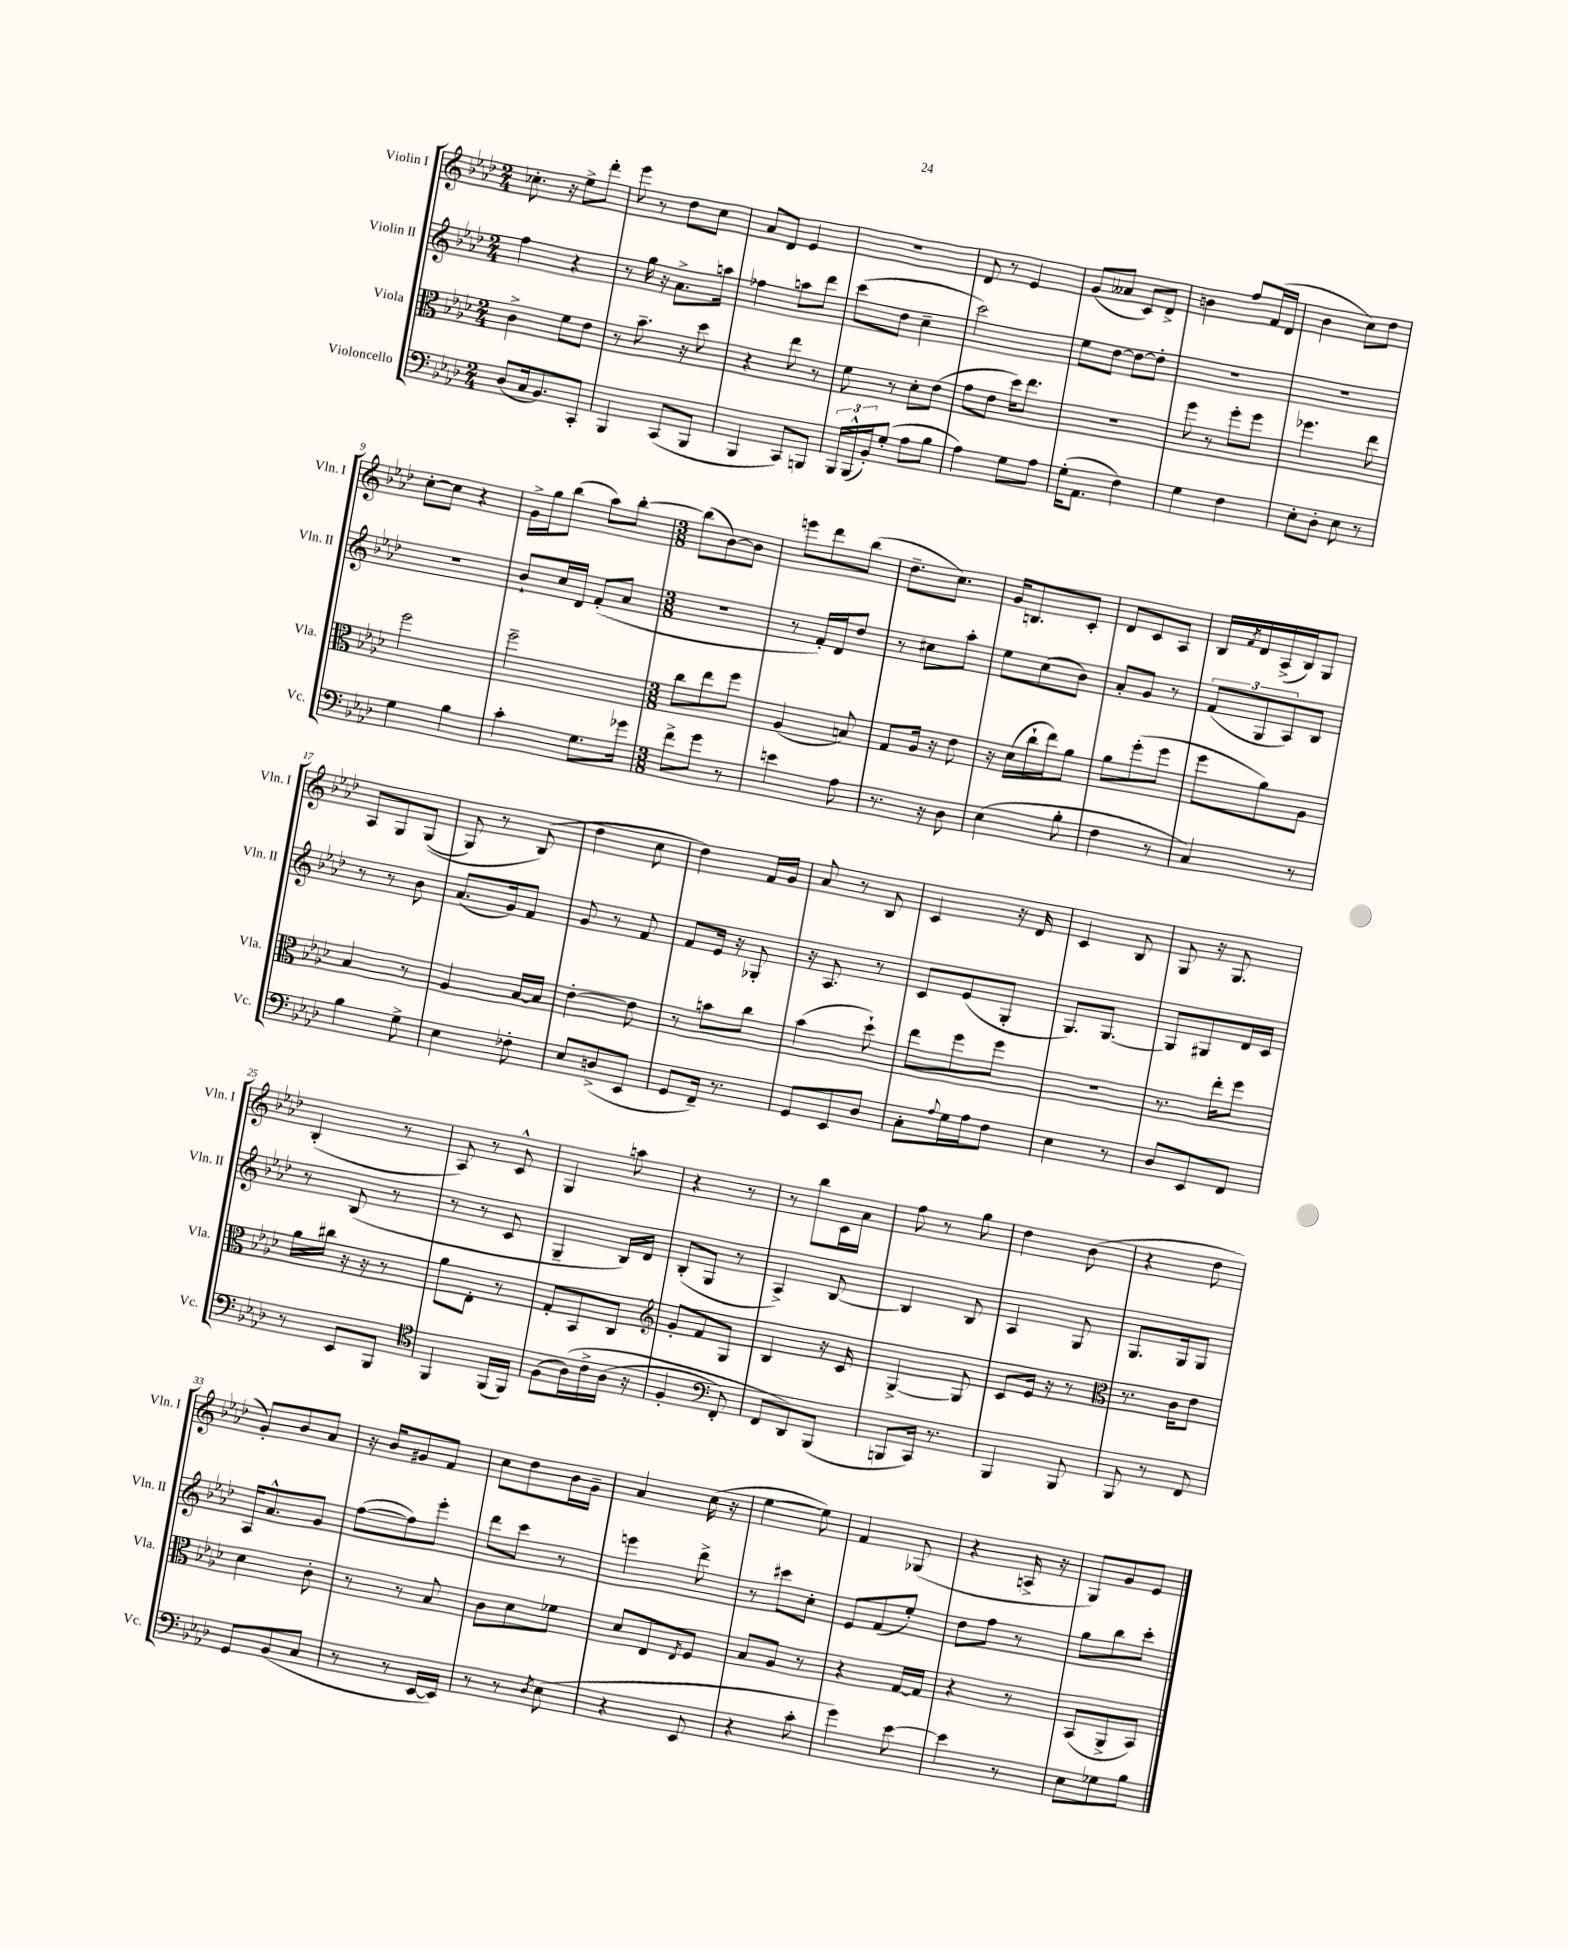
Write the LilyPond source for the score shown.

<<
\new StaffGroup <<
\new Staff = "s0" \with { instrumentName = "Violin I" shortInstrumentName = "Vln. I" } {
    \clef treble \key aes \major \numericTimeSignature \time 2/4
    ces''8.-. r16 ees''8-> des'''8-. |
    ees'''8 r8 des''8 c''8 |
    aes'8 des'8 ees'4 |
    r2 |
    des'8 r8 ees'4 |
    g'8( aeses'8 c'8) des'8-> |
    b'4 f''8 f'16( des'16 |
    bes'4 c''8) des''8 |
    c''8~-. c''8 r4 |
    g'16-> g''16 bes''8( aes''8) bes''8~-. |
    \numericTimeSignature \time 3/8 bes''8( bes'8~) bes'8 |
    e'''8 des'''8 bes''8( |
    des''8.-- c''8.) |
    g'16 b8. c'8-. |
    des'8 c'8 aes8 |
    bes16 \acciaccatura { f'8 } des'16 aes16->( bes16) g8 |
    aes8 g8 g8(\( |
    g8) r8 bes8(\) |
    des''4 c''8 |
    des''4) f'16 g'16 |
    aes'8 r8 bes8 |
    c'4 r16 des'16 |
    c'4 bes8 |
    g8 r16 g8. |
    bes4-.( r8 |
    aes8) r8 c'8-^ |
    g4 a''8 |
    r4 r8 |
    r8 bes''8 c'16 aes'16 |
    f''8 r8 g''8 |
    des''4 bes'8( |
    r4 des''8 |
    g'8-.) bes'8 aes'8 |
    r16 bes'16 gis'8 f'8 |
    c''8 des''8 bes'16 g'16-- |
    aes'4 c''16( r16 |
    ees''4~ ees''8) |
    f'4 ges8( |
    r4 a16-> r16 |
    g8) g'8 ees'8 \bar "|." |
}
\new Staff = "s1" \with { instrumentName = "Violin II" shortInstrumentName = "Vln. II" } {
    \clef treble \key aes \major \numericTimeSignature \time 2/4
    f''4 r4 |
    r8 g''16 r16 aes'8.-> a''16 |
    fes''4 a''8 des'''8 |
    c'''8( des''8 c''4-- |
    c'''2) |
    ees''8 des''8~ des''8~ des''8-. |
    R2 |
    R2 |
    R2 |
    bes'8-! c''16 des'16 f'8-.( aes'8 |
    \numericTimeSignature \time 3/8 R4. |
    r8 f'16-.) des'16 des''8 |
    r8 cis''8 aes''8-. |
    ees''8 c''8( bes'8) |
    aes'8-. g'8 r8 |
    \tuplet 3/2 { f'8( g8 aes8) } bes8 |
    r8 r8 bes'8 |
    aes'8.( g'16) f'8 |
    g'8 r8 f'8 |
    f'8 ees'16 r16 ges8-. |
    r16 aes8. r8 |
    c'8 ees'8( g8-. |
    g8.) g8.~ |
    g8 gis8 des'16 c'16 |
    r8 bes8( r8 |
    r8 r8 c'8 |
    g4-- bes16) des'16 |
    bes8-.( g8 r8 |
    aes4->) bes8~ |
    bes4 bes8 |
    aes4 g8 |
    g8. g16 g8 |
    aes16 aes'8.-^ g'8 |
    f''8~( f''8) ees'''8-. |
    des'''8 c'''8 r8 |
    e'''4 des'''8-> |
    r8 cis'''8 c''8-. |
    ees'8 f'8( ees''8-.) |
    des''8 f''8 r8 |
    g''8 bes''8 c'''8-. \bar "|." |
}
\new Staff = "s2" \with { instrumentName = "Viola" shortInstrumentName = "Vla." } {
    \clef alto \key aes \major \numericTimeSignature \time 2/4
    c'4-> f'8 ees'8 |
    r8 bes'8.-- r16 des''8 |
    r4 ees''8 r8 |
    f'8 r8 des'8-. ees'8( |
    g'8 ees'8 des''16) ees''8. |
    R2 |
    f''8 r8 f''8-. f''8 |
    fes''4. ees''8 |
    f''2 |
    f''2-- |
    \numericTimeSignature \time 3/8 c''8 ees''8 f''8 |
    aes4( b8) |
    g8 aes16 r16 ees'8 |
    r16 des'16( c''16-! ees''16) aes'8 |
    aes'8 f''8-.( f''8 |
    f''8 aes'8) aes8 |
    bes4 r8 |
    aes4 bes16~ bes16 |
    ees'4~-. ees'8 |
    r8 b'8 c''8 |
    bes'4( des''8-!) |
    ees''8 f''8 f''8 |
    R4. |
    r8. ees''16-. f''8 |
    aes'16 cis''16 r16 r16 r8 |
    aes'8 ees8-. r8 |
    g8-. bes,8 c8 |
    \clef treble g'8-. f'8 g8 |
    bes4 r16 c'16 |
    g4~-> g8 |
    c'8 ees'16 r16 r8 |
    \clef alto r8. c'16 ees'8 |
    des'4 c'8-. |
    r8 r8 bes8 |
    c'8 des'8 fes'8 |
    des'8 ees8 \acciaccatura { ees8 } f8 |
    bes8 aes8 r8 |
    r4 g16~ g16 |
    r4 r8 |
    bes,8( aes,8-> bes,8) \bar "|." |
}
\new Staff = "s3" \with { instrumentName = "Violoncello" shortInstrumentName = "Vc." } {
    \clef bass \key aes \major \numericTimeSignature \time 2/4
    des8( c16 bes,8.) c,8-. |
    bes,,4 c,8( bes,,8 |
    bes,,4 c,8) b,,8 |
    \tuplet 3/2 { bes,,16 bes,,16-^( bes,16-.) } g8-.( aes8 bes8 |
    aes4) g8 aes8 |
    g16-.( aes,8. f4) |
    g4 f4 |
    ees8-. des8-. ees8 r8 |
    g4 bes4 |
    c'4-. g8. ges'16 |
    \numericTimeSignature \time 3/8 f'8-> g'8 r8 |
    e'4 aes8 |
    r8. r16 des8 |
    ees4( bes8-. |
    f4 r8 |
    c4) r8 |
    bes4 g8-> |
    ees4 fes8-. |
    ees8 d8->( ees,8 |
    g,8 f,16--) r8. |
    g,8 ees,8 des8 |
    c8-. \appoggiatura { aes8 } g16 aes16 f8 |
    ees4 r8 |
    des8 ees,8 f,8 |
    r8 ees,8 bes,,8 |
    \clef tenor f,4 f,16( f,16) |
    f8( aes16)\( c'16-> aes16( r16 |
    f4-. \clef bass f,8-.) |
    f,8 des,8\) bes,,8( |
    b,,8 c,16) r8. |
    bes,,4 bes,,8 |
    bes,,8 r8 f,8 |
    g,8 bes,8( c8 |
    r8 r8 ees,16~ ees,16) |
    r8 r8 \acciaccatura { des8 } ees8( |
    r4 ees,8 |
    r4 c'8-. |
    g'4) ees'8~ |
    ees'4 r8 |
    ees8 ges8 bes8 \bar "|." |
}
>>
>>
